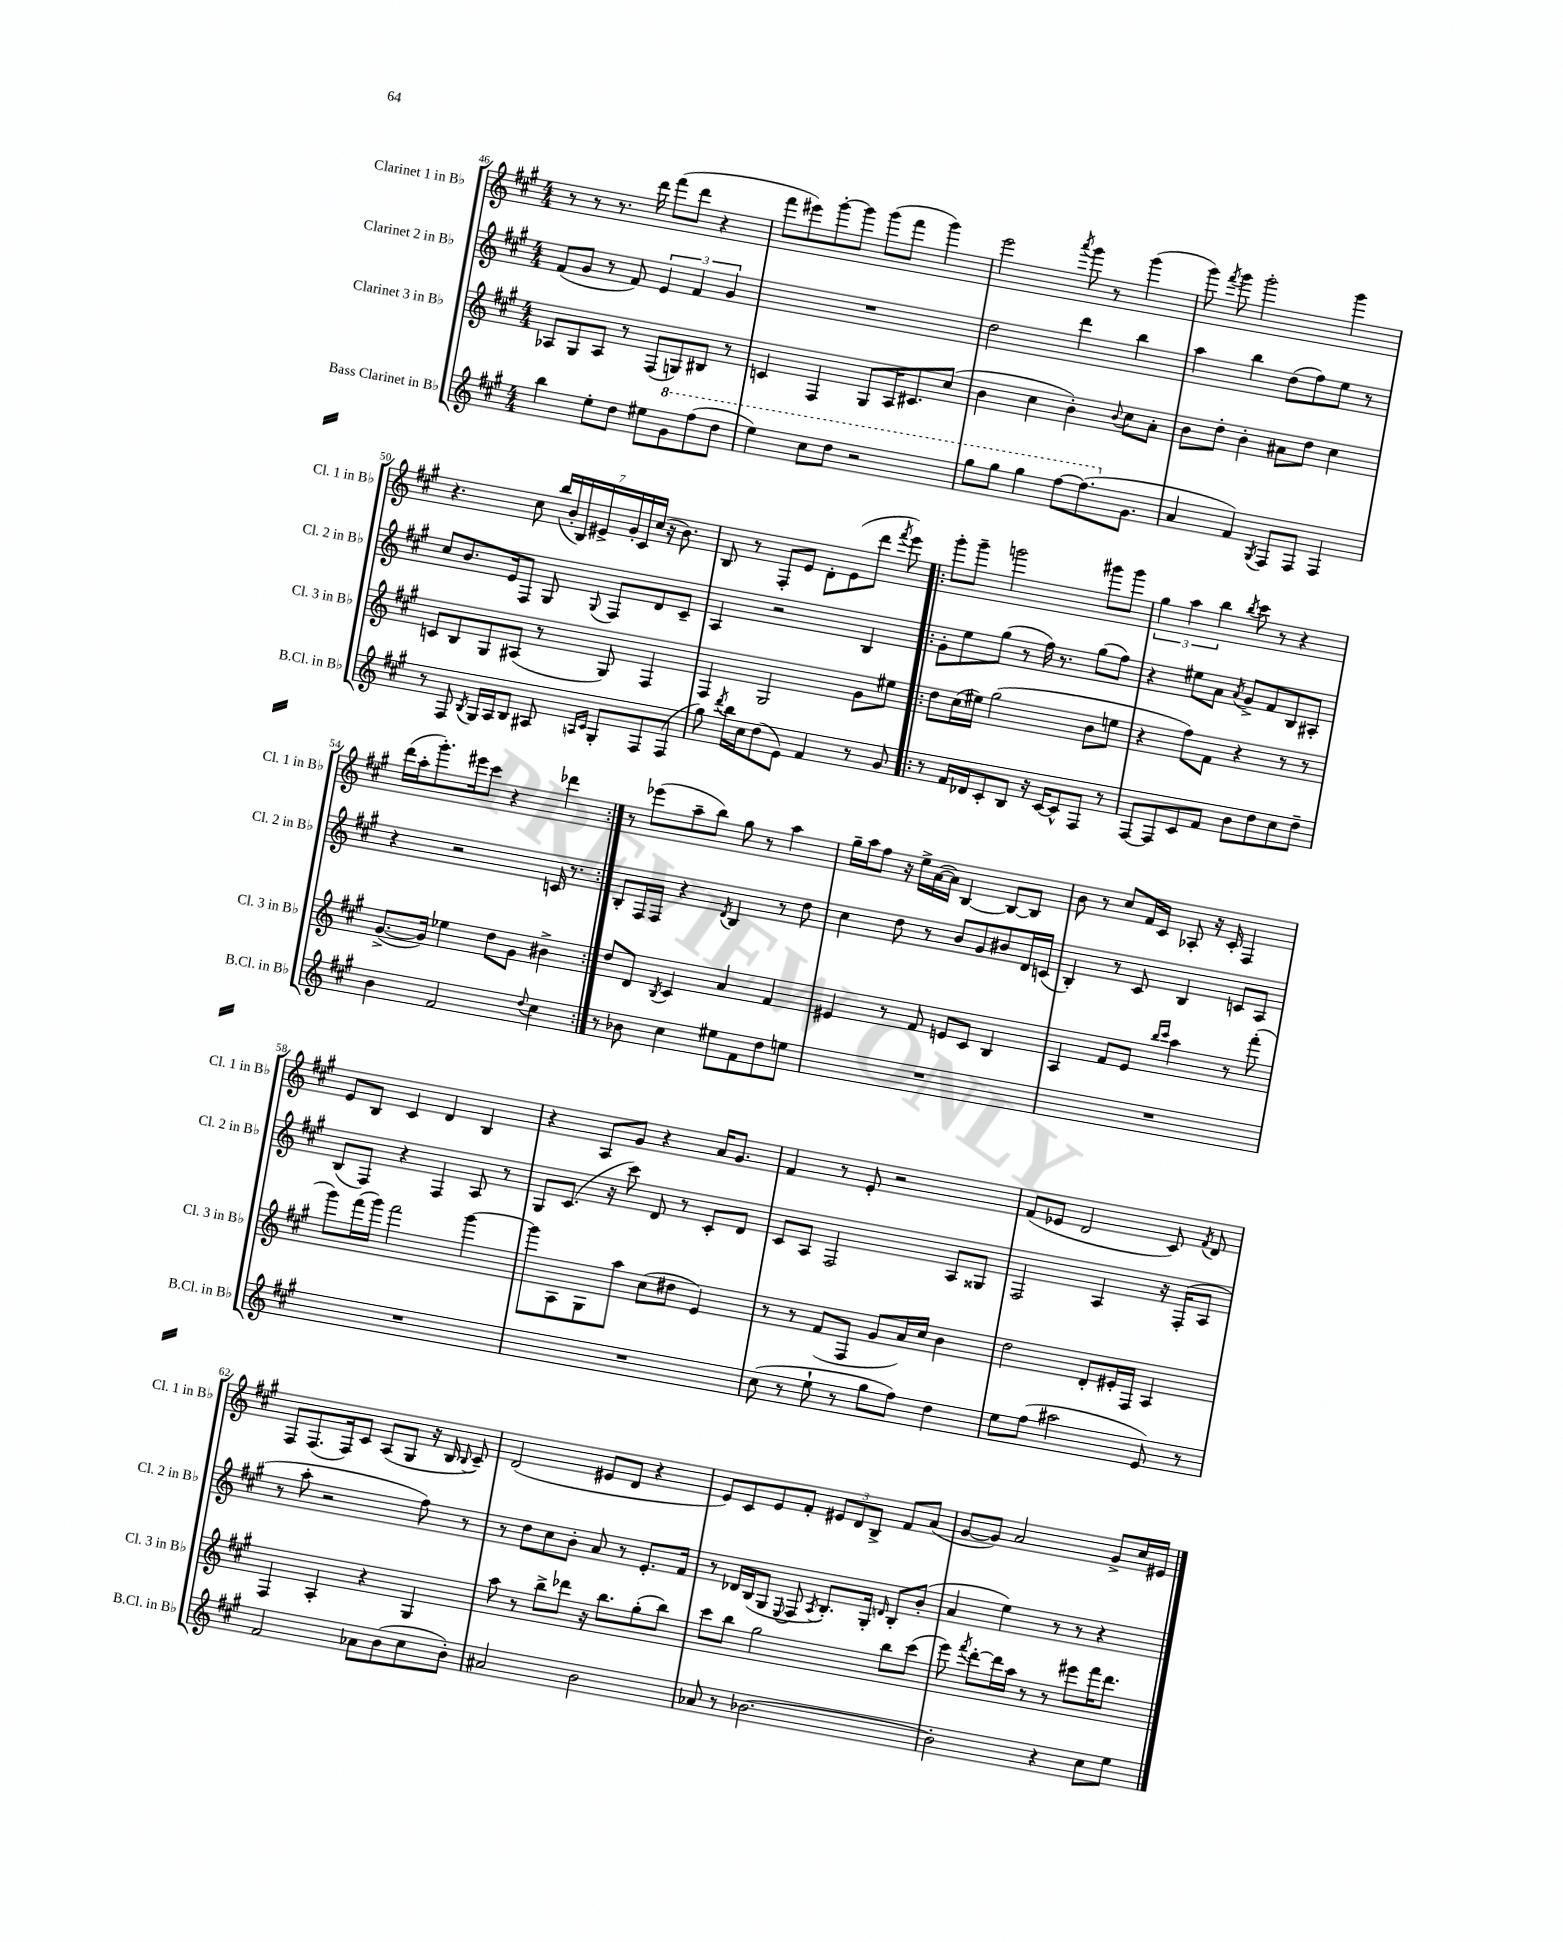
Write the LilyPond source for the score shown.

<<
\new StaffGroup <<
\new Staff = "s0" \with { instrumentName = "Clarinet 1 in Bb" shortInstrumentName = "Cl. 1 in Bb" } {
    \clef treble \key a \major \numericTimeSignature \time 4/4
    \autoBeamOff r8 r8 r8. d'''16 fis'''8[( d'''8] r4 |
    fis'''8[ eis'''8) gis'''8~-. gis'''8] gis'''8[( fis'''8] gis'''4) |
    e'''2 \acciaccatura { a'''8 } gis'''8 r8 gis'''4( |
    gis'''8) \acciaccatura { fis'''8 } gis'''8 gis'''2-. gis'''4 |
    r4. cis''8 \tuplet 7/4 { b''16[( b'16-. b16) eis'16-> gis'16-. cis'16 cis''16]( } r16 b'8.) |
    b8 r8 fis8[-. e'8] d'8[-. e'8( d'''8] \acciaccatura { fis'''8 } e'''8) |
    \repeat volta 2 { gis'''8[-. gis'''8]-- g'''2 gis'''8[ gis'''8] |
    \tuplet 3/2 { gis''4 a''4 b''4 } \acciaccatura { b''8 } cis'''8 r8 r4 |
    d'''16[( a''16-. gis'''8.-.) eis'''16 cis'''8] r4 des'''4 | }
    r8 ees'''8[( a''8-- b''8]) gis''8 r8 a''4 |
    gis''16[-- a''16 fis''8] r16 e''16[-> a'16~( a'16]) b4~ b8[~ b8] |
    b'8 r8 cis''8[ fis'16 cis'16] aes8-. r16 cis'16-. fis4 |
    e'8[ b8] cis'4 d'4 b4 |
    r4 a8[ gis'8] r4 a'16[ gis'8.] |
    fis'4 r8 e'8-. r2 |
    fis'8[( ees'8] d'2 cis'8) \acciaccatura { fis'8 } d'8 |
    fis8[ fis8.( fis16) cis'8] a8[( gis8] r16 b16 \appoggiatura { b8 } cis'8--) |
    d'2( eis'8[ d'8] r4 |
    e'8[) cis'8 e'8 fis'8]-. \tuplet 3/2 { eis'8[ d'8 b8]-> } fis'8[ a'8]( |
    gis'8[~ gis'8]) a'2 gis'8[-> cis''16 eis'16] \bar "|." |
}
\new Staff = "s1" \with { instrumentName = "Clarinet 2 in Bb" shortInstrumentName = "Cl. 2 in Bb" } {
    \clef treble \key a \major \numericTimeSignature \time 4/4
    \autoBeamOff fis'8[( gis'8] r8 fis'8) \tuplet 3/2 { e'4 fis'4 gis'4 } |
    R1 |
    d''2 d'''4 b''4 |
    a''4 b''4 d''8[( fis''8) e''8] r8 |
    cis''8[ b'8. e'16 fis8] gis8 \appoggiatura { gis8 } fis8[ d'8 cis'8]-- |
    a4 r2 b4 |
    \repeat volta 2 { gis'8[-. e''8 gis''8]( r8 fis''16) r8. gis''8[( fis''8]) |
    r4 eis''8[ a'8] \acciaccatura { a'8 } gis'8[-> fis'8 b8 ais8]-. |
    r4 r2 c'16 r8. | }
    b8[-. fis16 fis16] r4 \acciaccatura { d'8 } b4 r8 d''8 |
    cis''4 d''8 r8 b'8[ gis'8 bis'8 d'16 c'16]( |
    b4-.) r8 cis'8 b4 c'8[ a8] |
    b8[( fis8]) r4 fis4 a8 r8 |
    gis8[ cis'8.]( r16 cis'''8) d'8 r8 cis'8[-. d'8] |
    cis'8[ a8] fis2 a8[ gisis8] |
    fis2 a4 r16 fis16[-.( a8] |
    r8 a''8-. r2 fis''8) r8 |
    r8 d''8[ cis''8 b'8]-. a'8 r8 e'8.[-. fis'16] |
    r8 des'16[ b16( gis8] \appoggiatura { e8 } fis8 \acciaccatura { a8 } b8.[-.) gis16]-. \grace { d'16 } b8[-. b'8]-.( |
    a'4 e''4) r8 r8 r4 \bar "|." |
}
\new Staff = "s2" \with { instrumentName = "Clarinet 3 in Bb" shortInstrumentName = "Cl. 3 in Bb" } {
    \clef treble \key a \major \numericTimeSignature \time 4/4
    \autoBeamOff aes8[ gis8 aes8] r8 fis8[( g8) bis8] r8 |
    c'4 fis4 gis8[ a16 cis'8. cis''8]( |
    b'4 cis''4 b'4-.) \appoggiatura { b'8 } cis''8[ a'8]-. |
    b'8[ d''8]-. b'4-. ais'8[ d''8] cis''4 |
    c'8[ b8 gis8 ais8]( r8 gis8) fis4 |
    fis4 gis2 gis'8[ eis''8] |
    \repeat volta 2 { d''8[ cis''16( eis''16]) gis''2( b'8[ e''8] |
    r4 fis''8[) fis'8] r4 r8 r8 |
    gis'8.[~->( gis'16]) ees''4 d''8[ gis'8] bis'4-> | }
    d''8[ d'8] \acciaccatura { b8 } cis'4 a'4 fis'4 |
    eis'4 r8 fis'8 e'8[ cis'8] b4 |
    a4 fis'8[ e'8] \grace { b''16[ cis'''16] } a''4 r8 fis'''8-.( |
    gis'''8[) fis'''16( gis'''16]) fis'''2 gis'''4~ |
    gis'''8[ a8 gis8 a''8] cis''8[( dis''8] e'4) |
    r8 r8 fis'8[( fis8] gis'8[ a'16) cis''16] b'4 |
    d''2 d'8[-. eis'16-. fis16] a4 |
    fis4 a4-. r4 gis4 |
    a''8 r8 b''8[-> des'''8] r16 b''8.[ gis''8-.( b''8]) |
    cis'''8[ b''8] gis''2 b''8[ cis'''8]( |
    e'''8) \acciaccatura { fis'''8 } d'''8[~-. d'''16 a''16] r8 r8 eis'''8[ fis'''16 d'''8.] \bar "|." |
}
\new Staff = "s3" \with { instrumentName = "Bass Clarinet in Bb" shortInstrumentName = "B.Cl. in Bb" } {
    \clef treble \key a \major \numericTimeSignature \time 4/4
    \autoBeamOff b''4 e''8[-. d''8] eis''8[ \ottava #1 gis''8 fis'''8( d'''8] |
    e'''4) cis'''8[ d'''8] r2 |
    gis'''8[ gis'''8] gis'''4 fis'''8[~ fis'''8.( \ottava #0 gis'8.] |
    a'4 fis'4) \acciaccatura { gis8 } fis8[ fis8] fis4 |
    r8 fis8 \acciaccatura { b8 } gis16[ a16 b8] ais8 \grace { a16[ cis'16] } gis8[-. fis8 fis8]( |
    gis''8) \acciaccatura { d'''8 } b''16[ cis''16 d''8( e'8]) fis'4 r8 gis'8 |
    \repeat volta 2 { r8 fis'16[ des'16 cis'8-. b8] r16 cis'16[~ cis'8-^ fis8] r8 |
    fis8[~ fis8 cis'8 fis'8] b'8[ d''8 cis''8 d''8]-- |
    b'4 fis'2 \appoggiatura { d''8 } cis''4 | }
    r8 bes'8 cis''4 eis''8[ fis'8 d''8 e''8] |
    R1 |
    R1 |
    R1 |
    R1 |
    cis''8( r8 e''8-! r8 gis''8[ fis''8]) d''4 |
    e''8[ fis''8]( ais''2 e'8) r8 |
    fis'2 aes'8[ b'8( cis''8 b'8]-.) |
    ais'2 b'2 |
    aes'8 r8 bes'2.~ |
    bes'2-. r4 cis''8[ e''8] \bar "|." |
}
>>
>>
\layout { \context { \Score currentBarNumber = #46 } }
